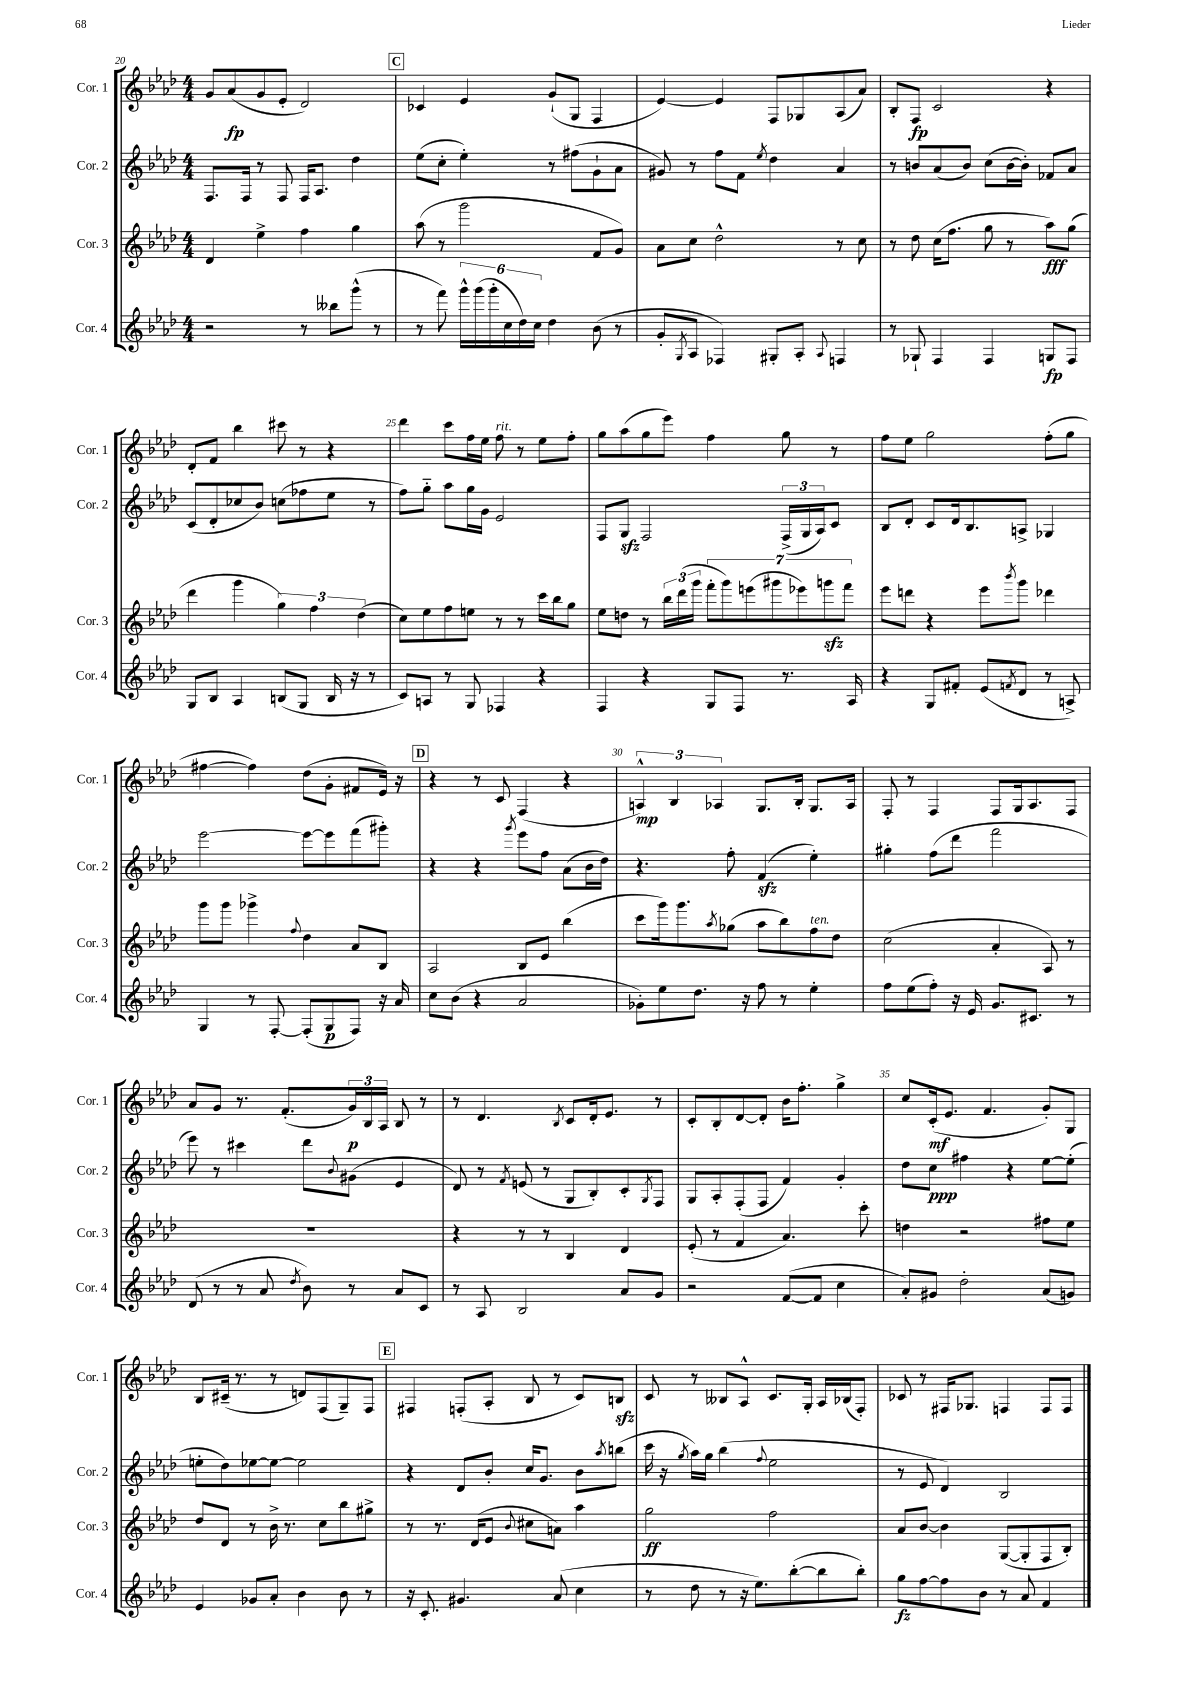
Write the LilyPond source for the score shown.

<<
\new StaffGroup <<
\new Staff = "s0" \with { instrumentName = "Cor. 1" shortInstrumentName = "Cor. 1" } {
    \clef treble \key aes \major \numericTimeSignature \time 4/4
    g'8 aes'8\fp( g'8 ees'8-. des'2) |
    \mark \markup { \box "C" } ces'4 ees'4 g'8-!( g8 f4 |
    ees'4~) ees'4 f8 ges8 aes8( aes'8) |
    bes8-. f8\fp c'2 r4 |
    des'8-. f'8 bes''4 cis'''8 r8 r4 |
    des'''4 c'''8 f''16 ees''16 f''8^\markup { \italic "rit." } r8 ees''8 f''8-. |
    g''8 aes''8( g''8 ees'''8) f''4 g''8 r8 |
    f''8 ees''8 g''2 f''8-.( g''8 |
    fis''4~ fis''4) des''8( g'8-. fis'8 ees'16) r16 |
    \mark \markup { \box "D" } r4 r8 c'8 f4( r4 |
    \tuplet 3/2 { a4-^\mp) bes4 aes4 } g8. bes16-. g8. aes16 |
    f8-. r8 f4 f8 g16 aes8. f8 |
    aes'8 g'8 r8. f'8.-.( \tuplet 3/2 { g'16\p) bes16 aes16 } bes8 r8 |
    r8 des'4. \acciaccatura { bes8 } c'8 des'16-. ees'8. r8 |
    c'8-. bes8-. des'8~ des'8-. bes'16 f''8.-. g''4-> |
    c''8 c'16-.\mf( ees'8. f'4. g'8-.) g8 |
    bes8 cis'16--( r8. r8 d'8) f8( g8--) f8 |
    \mark \markup { \box "E" } fis4 f8-.( aes8-. bes8 r8 c'8) b8\sfz |
    c'8 r8 beses8 aes8-^ c'8. g16-. aes16 bes16( f8-.) |
    ces'8 r8 fis16 ges8. f4 f8 f8 \bar "|." |
}
\new Staff = "s1" \with { instrumentName = "Cor. 2" shortInstrumentName = "Cor. 2" } {
    \clef treble \key aes \major \numericTimeSignature \time 4/4
    f8. f16 r8 f8 f16 aes8. des''4 |
    \mark \markup { \box "C" } ees''8( c''8-. ees''4-.) r8 fis''8( g'8-! aes'8 |
    gis'8) r8 f''8 f'8 \acciaccatura { ees''8 } des''4 aes'4 |
    r8 b'8 aes'8( b'8) c''8( b'16~ b'16-.) fes'8 aes'8 |
    c'8( des'8-. ces''8 bes'8) c''8( fes''8 ees''8 r8 |
    f''8) g''8-_ aes''8 g''16 g'16 ees'2 |
    f8 g8\sfz f2 \tuplet 3/2 { f16->( g16 aes16) } c'8 |
    bes8 des'8-. c'8 des'16 bes8. a8-> ges4 |
    ees'''2~ ees'''8~ ees'''8 f'''8( gis'''8-.) |
    \mark \markup { \box "D" } r4 r4 \acciaccatura { g'''8 } ees'''8 f''8 aes'8( bes'16 des''16) |
    r4. f''8-. f'4\sfz( ees''4-.) |
    gis''4-. f''8( des'''8 f'''2 |
    ees'''8) r8 cis'''4 des'''8 \appoggiatura { bes'8 } gis'8( ees'4 |
    des'8) r8 \acciaccatura { f'8 } e'8( r8 g8 bes8-.) c'8-. \acciaccatura { g8 } f8 |
    g8 aes8-. f8-.( f8 f'4) g'4-. |
    des''8 c''8\ppp fis''4 r4 ees''8~ ees''8-.( |
    e''8-. des''8) ees''8~ ees''8~ ees''2 |
    \mark \markup { \box "E" } r4 des'8 bes'8-. c''16 g'8. bes'8 \acciaccatura { aes''8 } b''8( |
    c'''16 r16 \acciaccatura { g''8 } aes''16) g''16 bes''4( \appoggiatura { f''8 } ees''2 |
    r8 ees'8 des'4) bes2 \bar "|." |
}
\new Staff = "s2" \with { instrumentName = "Cor. 3" shortInstrumentName = "Cor. 3" } {
    \clef treble \key aes \major \numericTimeSignature \time 4/4
    des'4 ees''4-> f''4 g''4 |
    \mark \markup { \box "C" } aes''8( r8 g'''2 f'8 g'8) |
    aes'8 c''8 des''2-^ r8 c''8 |
    r8 des''8 c''16( f''8. g''8 r8 aes''8\fff) g''8( |
    des'''4 g'''4 \tuplet 3/2 { g''4) f''4 des''4( } |
    c''8) ees''8 f''8 e''8 r8 r8 c'''16 bes''16 g''8 |
    ees''8 d''8 r8 \tuplet 3/2 { bes''16 des'''16( g'''16 } \tuplet 7/4 { f'''8-. g'''8) e'''8( gis'''8 ees'''8) g'''8\sfz f'''8 } |
    ees'''8 d'''8 r4 ees'''8 \acciaccatura { bes'''8 } g'''8 des'''4 |
    g'''8 g'''8 ges'''4-> \appoggiatura { f''8 } des''4 aes'8 bes8 |
    \mark \markup { \box "D" } aes2 bes8 ees'8 bes''4( |
    c'''8 g'''16) g'''8. \acciaccatura { aes''8 } ges''8( aes''8 bes''8) f''8^\markup { \italic "ten." } des''8 |
    c''2( aes'4-. aes8) r8 |
    R1 |
    r4 r8 r8 bes4 des'4 |
    ees'8-.( r8 f'4 aes'4.) c'''8-. |
    d''4 r2 fis''8 ees''8 |
    des''8 des'8 r8 bes'16-> r8. c''8 bes''8 gis''8-> |
    \mark \markup { \box "E" } r8 r8. des'16( ees'8 \appoggiatura { bes'8 } cis''8 a'8) aes''4 |
    g''2\ff f''2 |
    aes'8 bes'8~ bes'4 g8~( g8-. f8 bes8-.) \bar "|." |
}
\new Staff = "s3" \with { instrumentName = "Cor. 4" shortInstrumentName = "Cor. 4" } {
    \clef treble \key aes \major \numericTimeSignature \time 4/4
    r2 r8 beses''8 g'''8-^( r8 |
    \mark \markup { \box "C" } r8 f'''8) \tuplet 6/4 { g'''16-^ g'''16( g'''16-. c''16 des''16) c''16 } des''4 bes'8( r8 |
    g'8-. \acciaccatura { g8 } aes8 fes4) gis8-. aes8-. \appoggiatura { aes8 } f4 |
    r8 ges8-! f4 f4 g8\fp f8 |
    g8 bes8 aes4 b8( g8 b16 r16 r8 |
    c'8) a8 r8 g8 fes4 r4 |
    f4 r4 g8 f8 r8. aes16 |
    r4 g8 fis'8-. ees'8( \acciaccatura { f'8 } des'8 r8 a8->) |
    g4 r8 f8~-. f8-.( g8\p f8) r16 aes'16 |
    \mark \markup { \box "D" } c''8 bes'8( r4 aes'2 |
    ges'8-.) ees''8 des''8. r16 f''8 r8 ees''4-. |
    f''8 ees''8( f''8-.) r16 ees'16 g'8. cis'8. r8 |
    des'8( r8 r8 aes'8 \acciaccatura { des''8 } bes'8) r8 aes'8 c'8 |
    r8 aes8 bes2 aes'8 g'8 |
    r2 f'8~( f'8 c''4 |
    aes'8-.) gis'8 des''2-. aes'8( g'8) |
    ees'4 ges'8 aes'8-. bes'4 bes'8 r8 |
    \mark \markup { \box "E" } r16 c'8.-. gis'4. aes'8( c''4 |
    r8 des''8 r8 r16 ees''8.) bes''8~-.( bes''8 bes''8-.) |
    g''8\fz f''8~ f''8 bes'8 r8 aes'8 f'4 \bar "|." |
}
>>
>>
\layout { \context { \Score currentBarNumber = #20 \override BarNumber.break-visibility = ##(#f #t #t) barNumberVisibility = #(every-nth-bar-number-visible 5) } }
